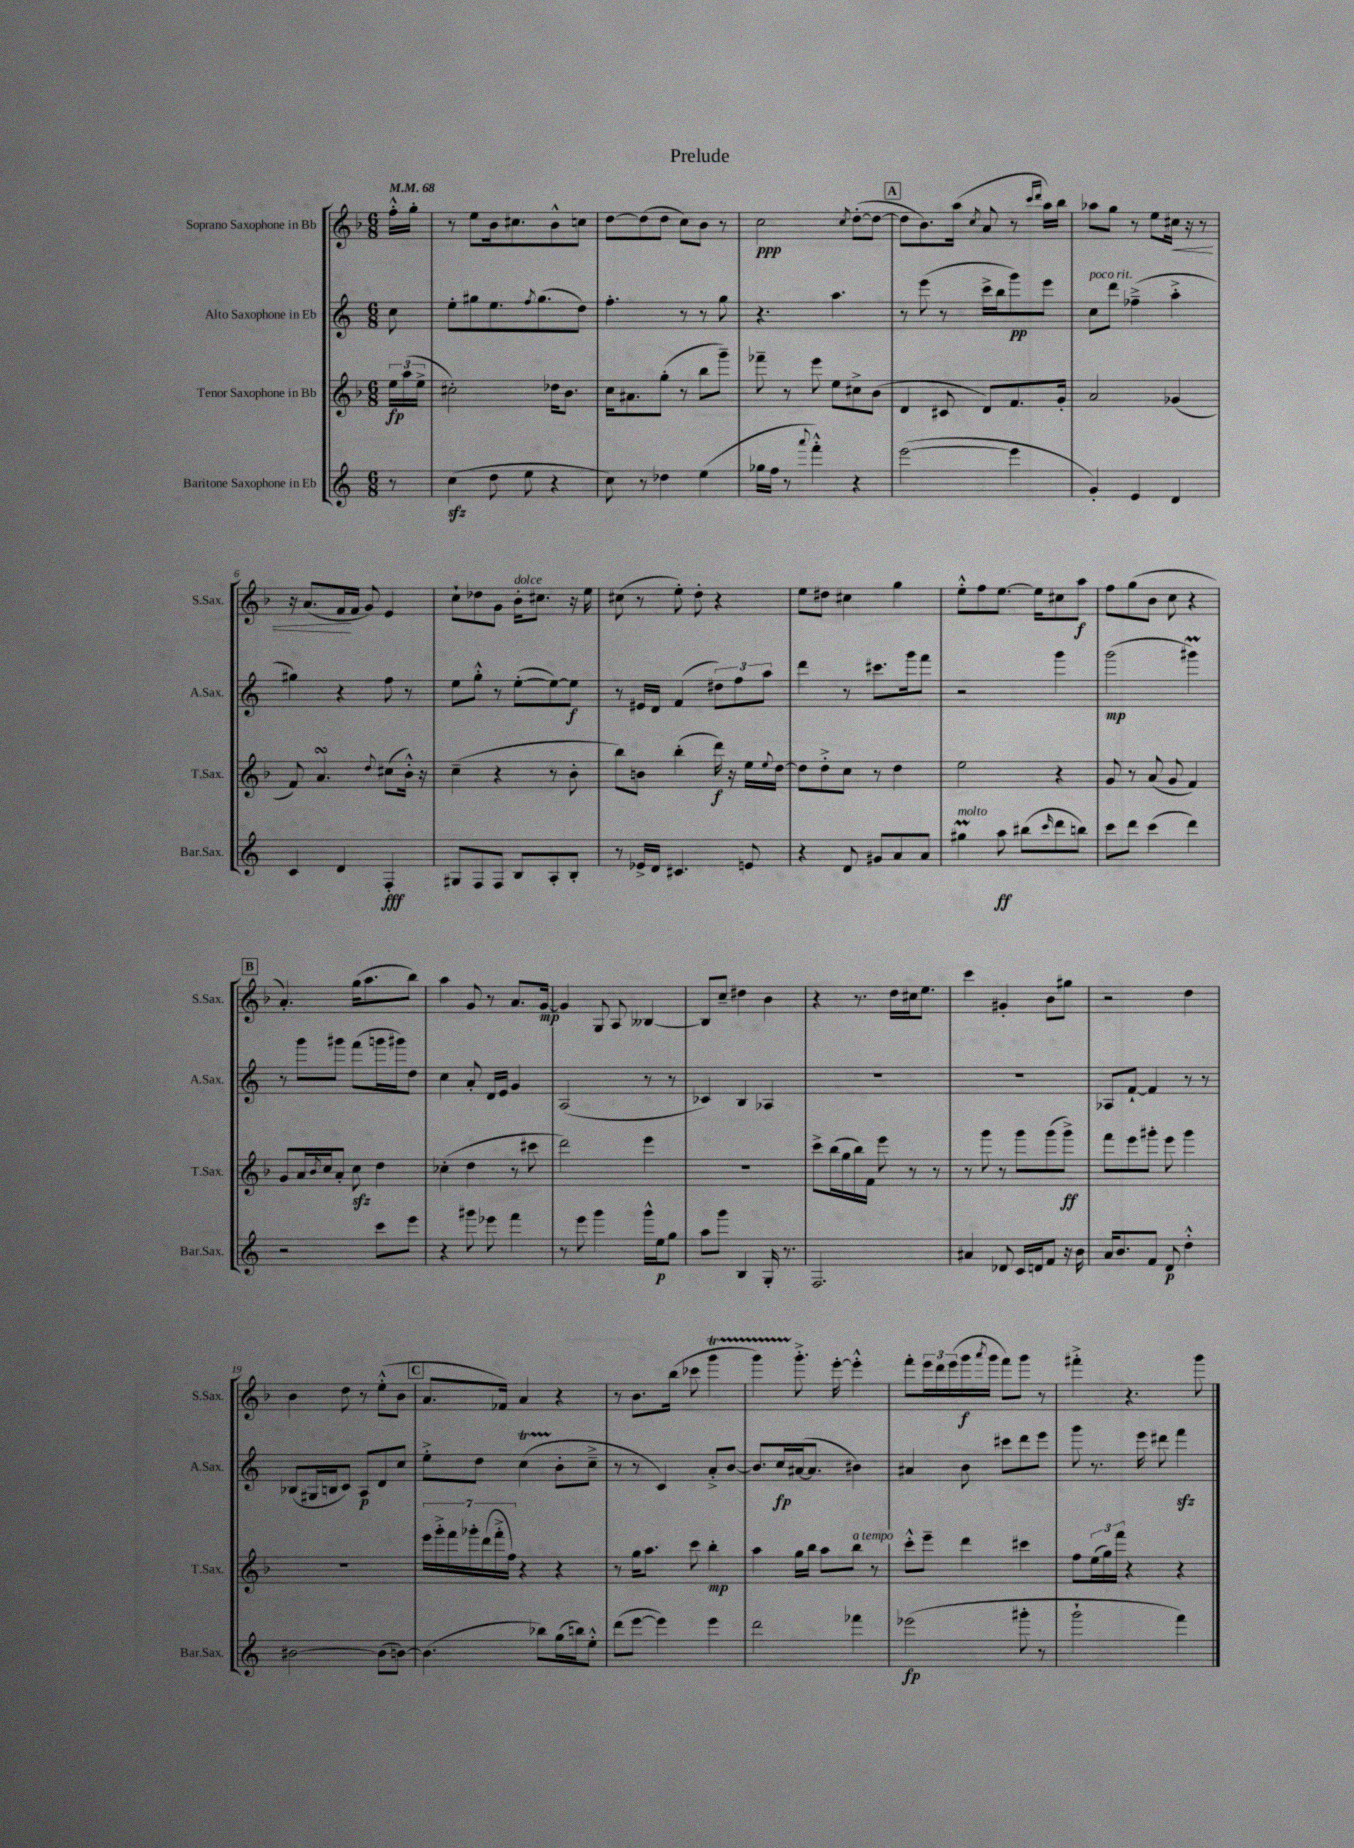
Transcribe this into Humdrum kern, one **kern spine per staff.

**kern	**dynam	**kern	**dynam	**kern	**dynam	**kern	**dynam
*part4	*part4	*part3	*part3	*part2	*part2	*part1	*part1
*staff4	*staff4	*staff3	*staff3	*staff2	*staff2	*staff1	*staff1
*I"Baritone Saxophone in Eb	*	*I"Tenor Saxophone in Bb	*	*I"Alto Saxophone in Eb	*	*I"Soprano Saxophone in Bb	*
*I'Bar.Sax.	*	*I'T.Sax.	*	*I'A.Sax.	*	*I'S.Sax.	*
*clefG2	*	*clefG2	*	*clefG2	*	*clefG2	*
*k[]	*	*k[b-]	*	*k[]	*	*k[b-]	*
*M6/8	*	*M6/8	*	*M6/8	*	*M6/8	*
*MM68	*	*MM68	*	*MM68	*	*MM68	*
=	=	=	=	=	=	=	=
8r	.	24ee\LL	fp	8cc\	.	16ff'^^\LL	.
.	.	(24aa\	.	.	.	.	.
.	.	.	.	.	.	16gg'\JJ	.
.	.	24ee^\JJ	.	.	.	.	.
=1	=1	=1	=1	=1	=1	=1	=1
(4cczz\	.	2cc#X'\)	.	8ee'\L	.	8r	.
.	.	.	.	8gg#X\	.	8ee\L	.
8dd\	.	.	.	8.ee\	.	16b-\k	.
.	.	.	.	.	.	8.cc#X\	.
8ee\	.	.	.	.	.	.	.
.	.	.	.	8qff/	.	.	.
.	.	.	.	(8.gg#\	.	.	.
4r	.	16dd-X\KL	.	.	.	8b-^^\	.
.	.	8.b-\J	.	.	.	.	.
.	.	.	.	8dd\J)	.	8ccn\J	.
=2	=2	=2	=2	=2	=2	=2	=2
8cc\)	.	16cc\KL	.	4.ff'\	.	[8dd\L	.
.	.	8.a#X\	.	.	.	.	.
8r	.	.	.	.	.	(8dd\]	.
4dd-X\	.	(8gg'\J	.	.	.	8dd\J	.
.	.	8r	.	8r	.	8cc\L)	.
(4ee\	.	8bb-\L	.	8r	.	8b-\J	.
.	.	8ggg~\J)	.	8gg\	.	8r	.
=3	=3	=3	=3	=3	=3	=3	=3
16gg-X\LL	.	8fff-X~\	.	4.r	.	2cc\	ppp
16ff\JJ	.	.	.	.	.	.	.
8r	.	8r	.	.	.	.	.
8qqaaa/	.	.	.	.	.	.	.
4fff'^^\)	.	8eee\	.	.	.	.	.
.	.	8ee\L	.	4.aa\	.	.	.
.	.	.	.	.	.	8qcc/	.
4r	.	8cc#X^\	.	.	.	([8dd'\L	.
.	.	(8b-\J	.	.	.	8dd\J_	.
!!LO:REH:place=s1:t=A
=4	=4	=4	=4	=4	=4	=4	=4
([2eee\	.	4d/	.	8r	.	8dd\L]	.
.	.	.	.	(8eee\	.	8.b-\)	.
.	.	8c#X/	.	8r	.	.	.
.	.	.	.	.	.	(16aa\Jk	.
.	.	.	.	.	.	8qcc/	.
.	.	8d/L)	.	16ccc^\LL	.	8a/	.
.	.	.	.	16bb\J	.	.	.
4eee\]	.	8.f/	.	8ggg\)	pp	8r	.
.	.	.	.	.	.	16qqccc/LL	.
.	.	.	.	.	.	16qqddd/JJ	.
.	.	.	.	8eee\J	.	16aa\LL)	.
.	.	16g'/Jk	.	.	.	16bb-\JJ	.
=5	=5	=5	=5	=5	=5	=5	=5
!	!	!	!	!LO:TX:a:i:t=poco rit.	!	!	!
4g'/)	.	2a/	.	8cc\L	.	8aa-X\L	.
.	.	.	.	8ddd\J	.	8gg\J	.
4e/	.	.	.	(4ff-X~^\	.	8r	.
.	.	.	.	.	.	8ee\L	.
!	!	!	!	!	!	!	!LO:HP:b
4d/	.	(4g-X/	.	4aa'^\	.	16cc#X\Jk	<
.	.	.	.	.	.	16r	.
.	.	.	.	.	.	8r	.
!!LO:LB:g=z
=6	=6	=6	=6	=6	=6	=6	=6
4c/	.	8f/)	.	4gg#X\)	.	16r	.
.	.	.	.	.	.	(8.a/L	.
.	.	4.asSsS/	.	.	.	.	.
4d/	.	.	.	4r	.	16f/L	.
.	.	.	.	.	.	16f/JJ	[
.	.	.	.	.	.	8g/)	.
.	.	8qqdd/	.	.	.	.	.
4F'/	fff	(8cc#X\L	.	8ff\	.	4e/	.
.	.	16b-'^^\Jk)	.	8r	.	.	.
.	.	16r	.	.	.	.	.
=7	=7	=7	=7	=7	=7	=7	=7
8G#X/L	.	(4cc~\	.	8ee\L	.	8cc`\L	.
8F/	.	.	.	8gg'^^\J	.	8dd-X\	.
8F/J	.	4r	.	8r	.	8g\J	.
!	!	!	!	!	!	!LO:TX:a:i:t=dolce	!
8B/L	.	.	.	([8ee'\L	.	16b-'\KL	.
.	.	.	.	.	.	8.cc#X\J	.
8A'/	.	8r	.	8ee\_)	.	.	.
8B'/J	.	8b-'\	.	8ee\J]	f	16r	.
.	.	.	.	.	.	16ee\	.
=8	=8	=8	=8	=8	=8	=8	=8
8r	.	8bb-\L)	.	8r	.	(8cc#X\	.
16e-X^/LL	.	8bn\J	.	16e#X/LL	.	8r	.
16d/JJ	.	.	.	16d/JJ	.	.	.
4.c#X/	.	(4bb-'\	.	(4f/	.	8ee'\)	.
.	.	.	.	.	.	8dd'\	.
.	.	16ddd\)	f	12dd#X\L)	.	4r	.
.	.	16r	.	.	.	.	.
.	.	.	.	12ff\	.	.	.
8en/	.	16ee\LL	.	.	.	.	.
.	.	.	.	12aa\J	.	.	.
.	.	8qqee/	.	.	.	.	.
.	.	[16dd\JJ	.	.	.	.	.
=9	=9	=9	=9	=9	=9	=9	=9
4r	.	8dd\L]	.	4ddd\	.	8ee\L	.
.	.	8dd'^\	.	.	.	8dd#X\J	.
8d/	.	8cc\J	.	8r	.	4cc#X\	.
8g#X/L	.	8r	.	8.ccc#X\L	.	.	.
8a/	.	4dd\	.	.	.	4gg\	.
.	.	.	.	16ggg\k	.	.	.
8a/J	.	.	.	8fff\J	.	.	.
=10	=10	=10	=10	=10	=10	=10	=10
!LO:TX:a:i:t=molto	!	!	!	!	!	!	!
4gg#Xm\	.	2ee\	.	2r	.	8ee'^^\L	.
.	.	.	.	.	.	8ff\	.
8aa\	ff	.	.	.	.	[8.ee\J	.
(8bb#X\L	.	.	.	.	.	.	.
.	.	.	.	.	.	16ee\KL]	.
16qqccc/	.	.	.	.	.	.	.
8ddd\	.	4r	.	4ggg\	.	8cc#X\	.
8bbn\J)	.	.	.	.	.	8aa\J	f
=11	=11	=11	=11	=11	=11	=11	=11
8ccc\L	.	8g/	.	(2ggg\	mp	8ff\L	.
8ddd\J	.	8r	.	.	.	(8gg\	.
(4ccc\	.	(8a/	.	.	.	8b-\J	.
.	.	8g/	.	.	.	8cc\	.
4ddd\)	.	4f/)	.	4ggg#Xm\)	.	4r	.
!!LO:LB:g=z
!!LO:REH:place=s1:t=B
=12	=12	=12	=12	=12	=12	=12	=12
2r	.	8g/L	.	8r	.	4.a'/)	.
.	.	16a/L	.	8ggg\L	.	.	.
.	.	8qb-/	.	.	.	.	.
.	.	16cc/J	.	.	.	.	.
.	.	8a'/J	.	8ggg#X\J	.	.	.
.	.	8cczz\	.	(8fff\L	.	(16gg\KL	.
.	.	.	.	.	.	8.aa\	.
8ccc\L	.	4dd\	.	16gggn\L	.	.	.
.	.	.	.	16ggg#X\J)	.	.	.
8eee\J	.	.	.	8dd\J	.	8bb-\J)	.
=13	=13	=13	=13	=13	=13	=13	=13
4r	.	(4cc-X'\	.	4cc\	.	4aa\	.
8ggg#X\	.	4dd\	.	8a'/	.	8g/	.
8eee-X\	.	.	.	16d/LL	.	8r	.
.	.	.	.	16e/JJ	.	.	.
4fff\	.	8r	.	4g/	.	8.a/L	.
.	.	8ccc#X\	.	.	.	.	.
.	.	.	.	.	.	[16g/Jk	mp
=14	=14	=14	=14	=14	=14	=14	=14
8r	.	2ddd\)	.	(2A/	.	4g/]	.
8eee\	.	.	.	.	.	.	.
4ggg\	.	.	.	.	.	8G/	.
.	.	.	.	.	.	8A/	.
16ggg^^\LL	.	4eee\	.	8r	.	[4B--X/	.
16ee\J	p	.	.	.	.	.	.
8gg\J	.	.	.	8r	.	.	.
=15	=15	=15	=15	=15	=15	=15	=15
8aa\L	.	2.r	.	4c-X/)	.	8B--/L]	.
8ggg\J	.	.	.	.	.	8cc~/J	.
4B/	.	.	.	4B/	.	4dd#X\	.
16G'/	.	.	.	4A-X/	.	4b-\	.
8.r	.	.	.	.	.	.	.
=16	=16	=16	=16	=16	=16	=16	=16
2.F/	.	8ccc^\L	.	2.r	.	4r	.
.	.	(16bb-\L	.	.	.	.	.
.	.	16gg\	.	.	.	.	.
.	.	16bb-\)	.	.	.	8.r	.
.	.	16f\JJ	.	.	.	.	.
.	.	8eee\	.	.	.	.	.
.	.	.	.	.	.	16dd\LL	.
.	.	8r	.	.	.	16cc#X\J	.
.	.	.	.	.	.	8.ee\J	.
.	.	8r	.	.	.	.	.
=17	=17	=17	=17	=17	=17	=17	=17
4a#X/	.	8r	.	2.r	.	4ccc\	.
.	.	8ggg\	.	.	.	.	.
8d-X/	.	8r	.	.	.	4g#X'/	.
16c/LL	.	8ggg\L	.	.	.	.	.
16dn/J	.	.	.	.	.	.	.
8f/J	.	(8ggg\	.	.	.	8b-\L	.
16r	.	8ggg^\J)	ff	.	.	8gg#X\J	.
16b\	.	.	.	.	.	.	.
=18	=18	=18	=18	=18	=18	=18	=18
16a/KL	.	8fff\L	.	8A-X/L	.	2r	.
8.b/	.	.	.	.	.	.	.
.	.	8eee\	.	[8f`/J	.	.	.
8f/J	.	8ggg#X'\J	.	4f/]	.	.	.
8d/	p	8eee\	.	.	.	.	.
4dd'^^\	.	4ggg#\	.	8r	.	4dd\	.
.	.	.	.	8r	.	.	.
!!LO:LB:g=z
=19	=19	=19	=19	=19	=19	=19	=19
[2b#X\	.	2.r	.	(8B-X/L	.	4b-\	.
.	.	.	.	16G#X/L	.	.	.
.	.	.	.	16Bn/J	.	.	.
.	.	.	.	8c/J)	.	8dd\	.
.	.	.	.	8A/L	p	8r	.
(8b#\L]	.	.	.	8d/	.	(8ee'^^\L	.
[8bn\J)	.	.	.	8cc/J	.	8b-\J	.
!!LO:REH:place=s1:t=C
=20	=20	=20	=20	=20	=20	=20	=20
(4.b\]	.	28eee\LL	.	8ee'^\L	.	8.a/L	.
.	.	28ggg'^\	.	.	.	.	.
.	.	28fff\	.	.	.	.	.
.	.	28ggg-X'\	.	.	.	.	.
.	.	.	.	8dd\J	.	.	.
.	.	(28ddd\	.	.	.	.	.
.	.	28fff'^\	.	.	.	.	.
.	.	.	.	.	.	16f-X/Jk)	.
.	.	28ff\JJ)	.	.	.	.	.
.	.	4r	.	(4ccT\	.	4a/	.
8bb-X\L)	.	.	.	.	.	.	.
(16gg\L	.	4r	.	8b'\L	.	4r	.
16bbn\J)	.	.	.	.	.	.	.
8ee'^^\J	.	.	.	8cc~^\J	.	.	.
=21	=21	=21	=21	=21	=21	=21	=21
(8ddd\L	.	8r	.	8r	.	8r	.
[8eee\J	.	16gg\KL	.	8r	.	8.b-\L	.
.	.	8.aa\J	.	.	.	.	.
4eee\])	.	.	.	4c/)	.	.	.
.	.	.	.	.	.	(16bb-\Jk	.
.	.	8ccc\	.	.	.	8ccc-X\	.
4eee\	.	4bb-'\	mp	8a'^/L	.	4gggT\	.
.	.	.	.	[8b/J	.	.	.
=22	=22	=22	=22	=22	=22	=22	=22
2ddd\	.	4aa\	.	8.b/L]	.	4gggTTT\)	.
.	.	.	.	16cc/L	fp	.	.
.	.	16gg\LL	.	([16a#X/J	.	8.ggg'^\	.
.	.	16bb-\JJ	.	8.a#/J]	.	.	.
.	.	8aa\L	.	.	.	.	.
.	.	.	.	.	.	[16eee'\	.
!	!	!LO:TX:a:i:t=a tempo	!	!	!	!	!
4fff-X\	.	8bb-\J	.	4b#X\)	.	4eee'^^\]	.
.	.	8r	.	.	.	.	.
=23	=23	=23	=23	=23	=23	=23	=23
(2eee-X\	fp	8ccc'^^\L	.	4a#X/	.	8fff'\L	.
.	.	8eee~\J	.	.	.	24eee\L	.
.	.	.	.	.	.	24ddd\	.
.	.	.	.	.	.	(24eee\	.
.	.	4ddd\	.	8b\	.	16ggg\	f
.	.	.	.	.	.	8qaaa/	.
.	.	.	.	.	.	16ggg\JJ	.
.	.	.	.	8ccc#X\L	.	8fff\L)	.
8ggg#X'\	.	4ccc#X\	.	8ddd\	.	8ggg\J	.
8r	.	.	.	8eee\J	.	8r	.
=24	=24	=24	=24	=24	=24	=24	=24
2ggg`\	.	8ff\L	.	8ggg\	.	4fff#X'^\	.
.	.	(24ee\L	.	8.r	.	.	.
.	.	24gg\)	.	.	.	.	.
.	.	24fff\JJ	.	.	.	.	.
.	.	4r	.	.	.	4.r	.
.	.	.	.	16eee\	.	.	.
.	.	.	.	8ddd#X\	.	.	.
4fff\)	.	4r	.	4fffzz\	.	.	.
.	.	.	.	.	.	8ggg\	.
==	==	==	==	==	==	==	==
*-	*-	*-	*-	*-	*-	*-	*-
